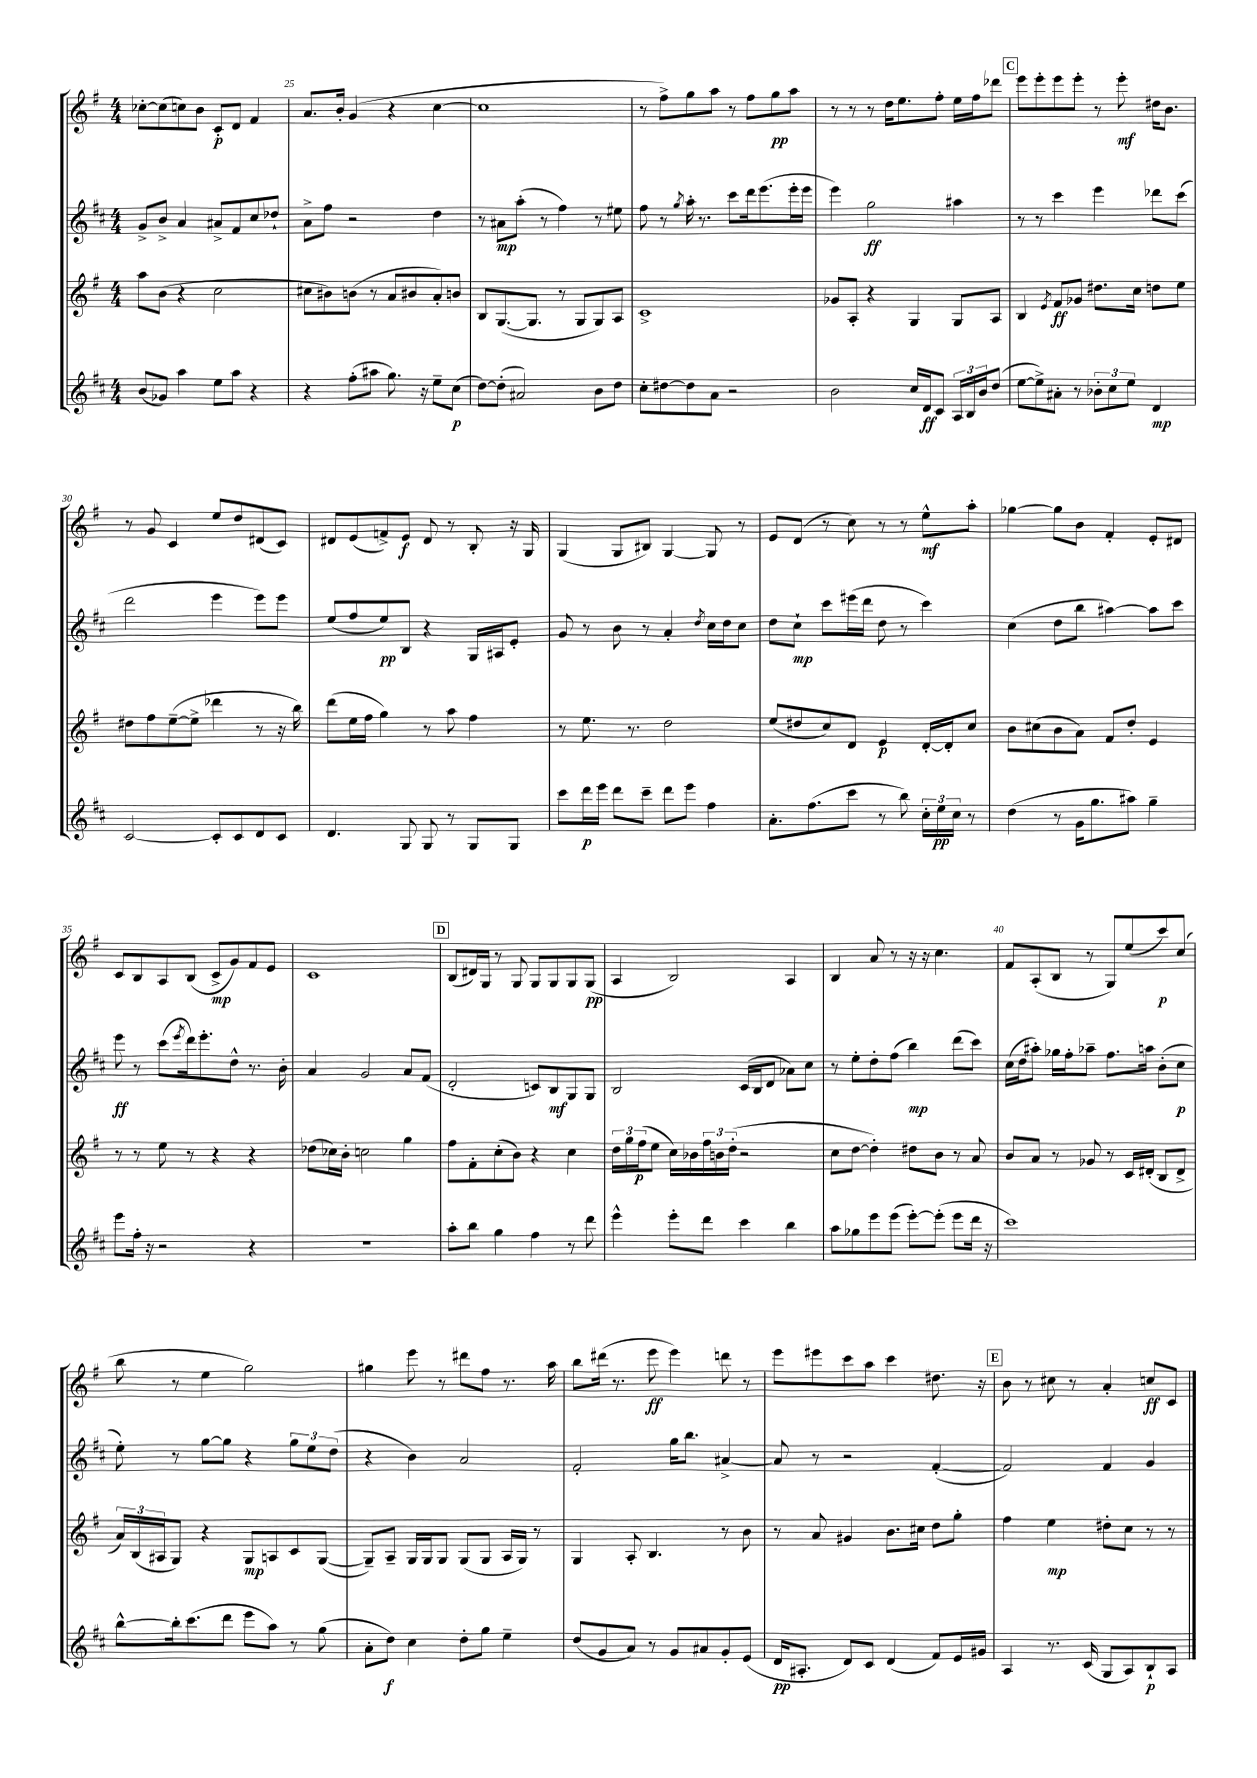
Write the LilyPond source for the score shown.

<<
\new StaffGroup <<
\new Staff = "s0" {
    \clef treble \key g \major \numericTimeSignature \time 4/4
    ces''8~-. ces''8( c''8) b'8 c'8-.\p d'8 fis'4 |
    a'8. b'16-. g'4( r4 c''4~ |
    c''1 |
    r8 fis''8->) g''8 a''8 r8 fis''8 g''8\pp a''8 |
    r8 r8 r8 d''16 e''8. fis''8-. e''16 fis''16 des'''8 |
    \mark \markup { \box "C" } e'''8 e'''8-. e'''8 e'''8-. r8 e'''8-.\mf dis''16 b'8. |
    r8 g'8 c'4 e''8 d''8 dis'8( c'8) |
    dis'8 e'8( f'8->) e'8\f dis'8 r8 b8-. r16 g16 |
    g4( g8 bis8) g4~ g8 r8 |
    e'8 d'8( r8 c''8) r8 r8 e''8-^\mf a''8-. |
    ges''4~ ges''8 b'8 fis'4-. e'8-. dis'8 |
    c'8 b8 a8 b8( c'8->\mp g'8) fis'8 e'8 |
    c'1 |
    \mark \markup { \box "D" } b8( dis'16) g16 r8 g8 g8 g8 g8 g8\pp( |
    a4 b2) a4 |
    b4 a'8 r8 r16 r16 c''4. |
    fis'8 a8-.( b8 r8 g8) e''8( c'''8\p) c''8( |
    b''8 r8 e''4 g''2) |
    gis''4 e'''8 r8 dis'''8 fis''8 r8. a''16 |
    b''8 dis'''16( r8. e'''8\ff e'''4) d'''8 r8 |
    e'''8 eis'''8 c'''8 a''8 c'''4 dis''8. r16 |
    \mark \markup { \box "E" } b'8 r8 cis''8 r8 a'4-. c''8\ff c'8 \bar "|." |
}
\new Staff = "s1" {
    \clef treble \key d \major \numericTimeSignature \time 4/4
    g'8-> b'8-> a'4 ais'8-> fis'8 cis''8 des''8-! |
    a'8-> fis''8 r2 d''4 |
    r8 ais'8\mp a''8-.( r8 fis''4) r8 eis''8 |
    fis''8 r8 \acciaccatura { g''8 } a''16-. r8. cis'''8 d'''16 e'''8.( e'''16-. e'''16 |
    e'''4) g''2\ff ais''4 |
    \mark \markup { \box "C" } r8 r8 cis'''4 e'''4 des'''8 cis'''8( |
    d'''2 e'''4 e'''8) e'''8 |
    e''8( fis''8 e''8\pp) b8 r4 g16 ais16 e'8-. |
    g'8 r8 b'8 r8 a'4-. \acciaccatura { d''8 } cis''16 d''16 cis''8 |
    d''8 cis''8-!\mp cis'''8 eis'''16( d'''16 d''8 r8 cis'''4) |
    cis''4( d''8 b''8 ais''4~) ais''8 cis'''8 |
    e'''8\ff r8 cis'''8( \acciaccatura { e'''8 } d'''16) e'''8.-. d''8-^ r8. b'16-. |
    a'4 g'2 a'8 fis'8( |
    \mark \markup { \box "D" } d'2-. c'8) b8\mf g8 g8 |
    b2 cis'16( b16 d'8 aes'8) cis''8 |
    r8 e''8-. d''8-. fis''8( b''4\mp) d'''8( cis'''8) |
    cis''16( d''16 ais''8-.) ges''16 fis''16-. aes''8-- fis''8. a''16 b'8-.( cis''8\p |
    e''8-.) r8 g''8~ g''8 r4 \tuplet 3/2 { g''8 e''8 d''8( } |
    r4 b'4) a'2 |
    fis'2-. g''16 b''8. ais'4~-> |
    ais'8 r8 r2 fis'4~-.( |
    \mark \markup { \box "E" } fis'2) fis'4 g'4 \bar "|." |
}
\new Staff = "s2" {
    \clef treble \key g \major \numericTimeSignature \time 4/4
    a''8 b'8( r4 c''2 |
    cis''8 bis'8) b'8( r8 a'8 bis'8 a'8-.) b'8 |
    b8 g8.~( g8. r8 g8 g8) a8 |
    c'1-> |
    ges'8 a8-. r4 g4 g8 a8 |
    \mark \markup { \box "C" } b4 \acciaccatura { e'8 } fis'8\ff ges'8 dis''8. c''16 d''8 e''8 |
    dis''8 fis''8 e''8~--( e''8-> des'''4 r8 r16 b''16) |
    d'''8( e''16 fis''16 g''4) r8 a''8 fis''4 |
    r8 e''8. r8. d''2 |
    e''8( dis''8 c''8) d'8 e'4\p d'16~-. d'16-. c''8 |
    b'8 cis''8( b'8 a'8) fis'8 d''8-. e'4 |
    r8 r8 e''8 r8 r4 r4 |
    des''8( ces''16) b'16-. c''2 g''4 |
    \mark \markup { \box "D" } fis''8 fis'8-. c''8-.( b'8) r4 c''4 |
    \tuplet 3/2 { d''16 g''16 fis''16\p( } e''8 c''16) bes'16 \tuplet 3/2 { fis''16 b'16 d''16-.( } r2 |
    c''8 d''8~ d''4-.) dis''8 b'8 r8 a'8 |
    b'8 a'8 r8 ges'8 r8 c'16 dis'16-.( b8 dis'8-> |
    \tuplet 3/2 { a'16) b16( ais16 } g8) r4 g8\mp a8 c'8 g8~( |
    g8--) a8-- g16 g16 g8 g8( g8 a16 g16) r8 |
    g4 a8-. b4. r8 b'8 |
    r8 a'8 gis'4 b'8. cis''16 d''8 g''8-. |
    \mark \markup { \box "E" } fis''4 e''4\mp dis''8-. c''8 r8 r8 \bar "|." |
}
\new Staff = "s3" {
    \clef treble \key d \major \numericTimeSignature \time 4/4
    b'8( ges'8) a''4 e''8 a''8 r4 |
    r4 fis''8-.( ais''8 g''8.) r16 e''8-- cis''8\p( |
    d''8~) d''8-.( ais'2) b'8 d''8 |
    cis''8-. dis''8~ dis''8 a'8 r2 |
    b'2 cis''16 d'16\ff cis'8 \tuplet 3/2 { a16 b16 b'16 } d''8( |
    \mark \markup { \box "C" } e''8~ e''8->) ais'8-. r8 \tuplet 3/2 { bes'8-. cis''8 e''8 } d'4\mp |
    cis'2~ cis'8-. cis'8 d'8 cis'8 |
    d'4. g8 g8 r8 g8 g8 |
    cis'''8 d'''16\p e'''16 d'''8 cis'''8-- d'''8 e'''8 fis''4 |
    a'8.-. fis''8.( cis'''8 r8 b''8) \tuplet 3/2 { cis''16-. e''16\pp cis''16 } r8 |
    d''4( r8 g'16 g''8. ais''8) g''4-- |
    e'''8 fis''16-. r16 r2 r4 |
    R1 |
    \mark \markup { \box "D" } a''8-. b''8 g''4 fis''4 r8 d'''8 |
    e'''4-^ e'''8-. d'''8 cis'''4 b''4 |
    a''8 ges''8 e'''8 e'''8( e'''8~-.) e'''8-.( e'''8 d'''16 r16 |
    cis'''1) |
    b''8~-^ b''16-. cis'''8.( d'''8 e'''8 a''8) r8 g''8( |
    a'8-. d''8\f) cis''4 d''8-. g''8 e''4-- |
    d''8( g'8 a'8) r8 g'8 ais'8 g'8-. e'8( |
    d'16\pp ais8.-. d'8) cis'8 d'4( fis'8) e'16 gis'16 |
    \mark \markup { \box "E" } a4 r8. cis'16( g8 a8) b8-!\p a8 \bar "|." |
}
>>
>>
\layout { \context { \Score currentBarNumber = #24 \override BarNumber.break-visibility = ##(#f #t #t) barNumberVisibility = #(every-nth-bar-number-visible 5) } }
